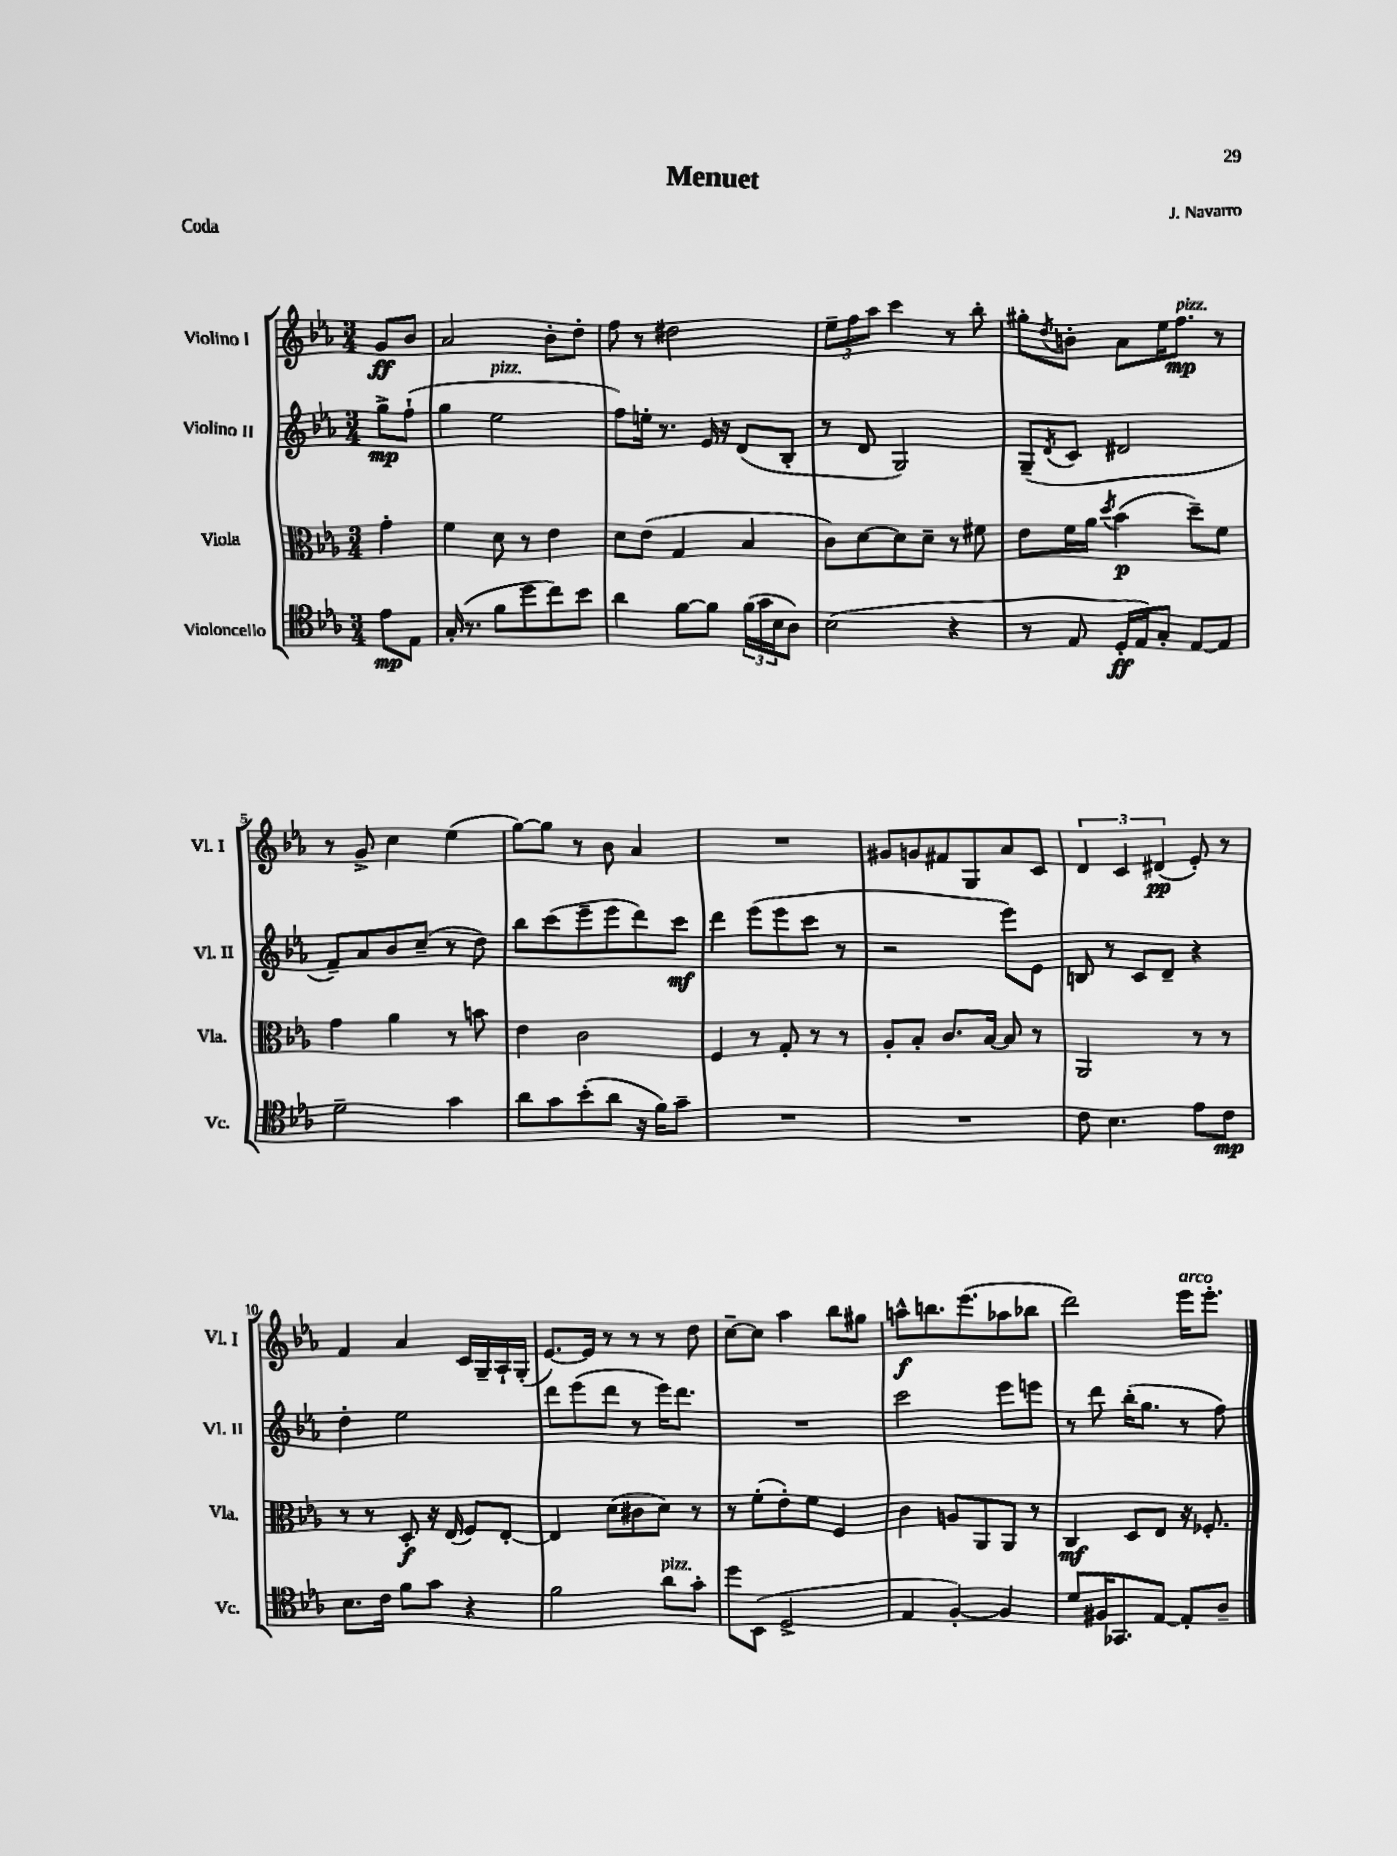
\header { title = "Menuet" composer = "J. Navarro" piece = "Coda" }
<<
\new StaffGroup <<
\new Staff = "s0" \with { instrumentName = "Violino I" shortInstrumentName = "Vl. I" } {
    \clef treble \key ees \major \numericTimeSignature \time 3/4 \partial 4
    g'8\ff bes'8 |
    aes'2 bes'8-. d''8-. |
    f''8 r8 dis''2 |
    \tuplet 3/2 { ees''8-- f''8 aes''8 } c'''4 r8 bes''8-. |
    gis''8-. \acciaccatura { d''8 } b'8-. aes'8 ees''16 f''8.\mp^\markup { \italic "pizz." } r8 |
    r8 g'8-> c''4 ees''4( |
    g''8~) g''8 r8 bes'8 aes'4 |
    R2. |
    gis'8 g'8 fis'8 g8 aes'8 c'8 |
    \tuplet 3/2 { d'4 c'4 dis'4\pp( } ees'8-.) r8 |
    f'4 aes'4 c'16 g16-- aes16-! g16-.( |
    ees'8.~) ees'16 r8 r8 r8 d''8 |
    c''8~-- c''8 aes''4 bes''8 gis''8 |
    a''8-^\f b''8. ees'''8.( aes''8 bes''8 |
    d'''2) ees'''16^\markup { \italic "arco" } ees'''8.-. \bar "|." |
}
\new Staff = "s1" \with { instrumentName = "Violino II" shortInstrumentName = "Vl. II" } {
    \clef treble \key ees \major \numericTimeSignature \time 3/4 \partial 4
    g''8->\mp f''8-!( |
    g''4 ees''2^\markup { \italic "pizz." } |
    f''8) e''16-. r8. ees'16 r16 d'8( bes8-. |
    r8 d'8 g2) |
    g8--( \acciaccatura { d'8 } c'8 dis'2 |
    f'8--) aes'8 bes'8 c''8--( r8 d''8) |
    bes''8 c'''8( ees'''8-- ees'''8 d'''8) c'''8\mf |
    d'''4 ees'''8( ees'''8 c'''8 r8 |
    r2 ees'''8) ees'8 |
    b8 r8 c'8 d'8-- r4 |
    d''4-. ees''2 |
    d'''8 ees'''8( d'''8 r8 ees'''16) d'''8. |
    R2. |
    c'''2 ees'''8 e'''8 |
    r8 d'''8 bes''16-.( g''8. r8 f''8) \bar "|." |
}
\new Staff = "s2" \with { instrumentName = "Viola" shortInstrumentName = "Vla." } {
    \clef alto \key ees \major \numericTimeSignature \time 3/4 \partial 4
    g'4-. |
    f'4 d'8 r8 ees'4 |
    d'8 ees'8( g4 bes4 |
    c'8) d'8~ d'8 d'8-- r8 fis'8 |
    ees'8 f'16 aes'16 \acciaccatura { d''8 } bes'4\p( d''8--) f'8 |
    g'4 aes'4 r8 b'8 |
    ees'4 c'2 |
    f4 r8 g8-. r8 r8 |
    aes8-. bes8-. c'8. bes16~ bes8 r8 |
    aes,2 r8 r8 |
    r8 r8 d8-.\f r16 ees16( f8) ees8~-. |
    ees4 d'8( cis'8 d'8) r8 |
    r8 f'8-.( ees'8-.) f'8 f4 |
    c'4 a8 aes,8 aes,8 r8 |
    c4\mf d8 ees8 r16 fes8.-. \bar "|." |
}
\new Staff = "s3" \with { instrumentName = "Violoncello" shortInstrumentName = "Vc." } {
    \clef tenor \key ees \major \numericTimeSignature \time 3/4 \partial 4
    ees'8\mp ees8 |
    g16-.( r8. f'8 d''8 c''8) bes'8 |
    aes'4 f'8~ f'8 \tuplet 3/2 { f'16( g'16 bes16 } aes8) |
    bes2( r4 |
    r8 ees8 d16-.\ff ees16) g8-. ees8~ ees8 |
    d'2-- g'4 |
    aes'8 g'8 bes'8-.( aes'8 r16 f'16) g'8-- |
    R2. |
    R2. |
    c'8 bes4. ees'8 c'8\mp |
    bes8. c'16 f'8 g'8 r4 |
    f'2 aes'8^\markup { \italic "pizz." } g'8-. |
    d''8 bes,8( d2-> |
    ees4 f4~-.) f4 |
    d'8 fis16 ges,8. ees8~ ees8-. aes8-- \bar "|." |
}
>>
>>
